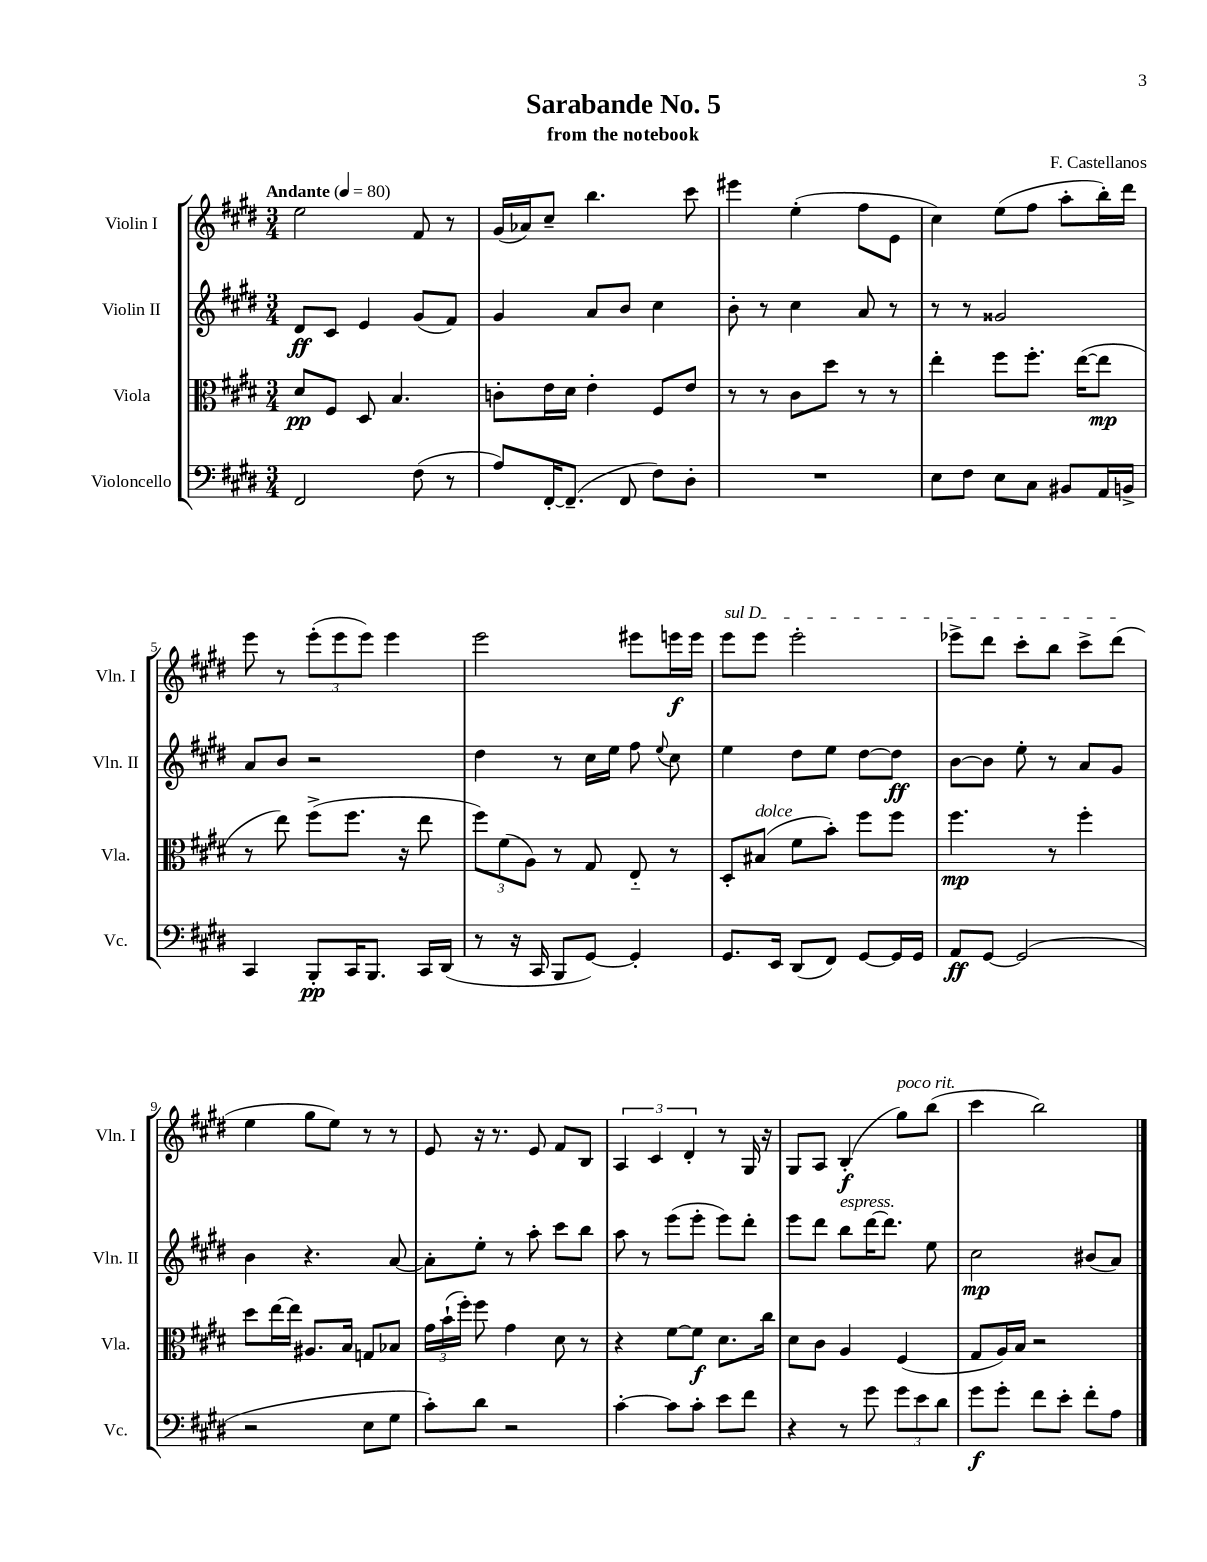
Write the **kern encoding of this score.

**kern	**dynam	**kern	**dynam	**kern	**dynam	**kern	**dynam
*part4	*part4	*part3	*part3	*part2	*part2	*part1	*part1
*staff4	*staff4	*staff3	*staff3	*staff2	*staff2	*staff1	*staff1
*I"Violoncello	*	*I"Viola	*	*I"Violin II	*	*I"Violin I	*
*I'Vc.	*	*I'Vla.	*	*I'Vln. II	*	*I'Vln. I	*
*clefF4	*	*clefC3	*	*clefG2	*	*clefG2	*
*k[f#c#g#d#]	*	*k[f#c#g#d#]	*	*k[f#c#g#d#]	*	*k[f#c#g#d#]	*
*M3/4	*	*M3/4	*	*M3/4	*	*M3/4	*
*MM80	*	*MM80	*	*MM80	*	*MM80	*
=1	=1	=1	=1	=1	=1	=1	=1
!	!	!	!	!	!	!LO:TX:a:B:t=Andante	!
2FF#/	.	8d#/L	pp	8d#/L	ff	2ee\	.
.	.	8F#/J	.	8c#/J	.	.	.
.	.	8D#/	.	4e/	.	.	.
.	.	4.B/	.	.	.	.	.
(8F#\	.	.	.	(8g#/L	.	8f#/	.
8r	.	.	.	8f#/J)	.	8r	.
=2	=2	=2	=2	=2	=2	=2	=2
8A/L)	.	8cn'\L	.	4g#/	.	(16g#/LL	.
.	.	.	.	.	.	16a-X/J)	.
[16FF#'/K	.	16e\L	.	.	.	8cc#~/J	.
(8.FF#~/J]	.	16d#\JJ	.	.	.	.	.
.	.	4e'\	.	8a/L	.	4.bb\	.
8FF#/	.	.	.	8b/J	.	.	.
8F#\L)	.	8F#/L	.	4cc#\	.	.	.
8D#'\J	.	8e/J	.	.	.	8ccc#\	.
=3	=3	=3	=3	=3	=3	=3	=3
2.r	.	8r	.	8b'\	.	4eee#X\	.
.	.	8r	.	8r	.	.	.
.	.	8c#\L	.	4cc#\	.	(4ee'\	.
.	.	8dd#\J	.	.	.	.	.
.	.	8r	.	8a/	.	8ff#\L	.
.	.	8r	.	8r	.	8e\J	.
=4	=4	=4	=4	=4	=4	=4	=4
8E\L	.	4ee'\	.	8r	.	4cc#\)	.
8F#\J	.	.	.	8r	.	.	.
8E\L	.	8ff#\L	.	2g##X/	.	(8ee\L	.
8C#\J	.	8.ff#'\J	.	.	.	8ff#\J	.
8BB#X/L	.	.	.	.	.	8aa'\L	.
.	.	([16ee\KL	.	.	.	.	.
16AA/L	.	8ee\J]	mp	.	.	16bb'\L)	.
16BBn^/JJ	.	.	.	.	.	16ddd#\JJ	.
!!LO:LB:g=z
=5	=5	=5	=5	=5	=5	=5	=5
4CC#/	.	8r	.	8a/L	.	8eee\	.
.	.	8ee\)	.	8b/J	.	8r	.
8BBB'/L	pp	(8ff#^\L	.	2r	.	(12eee'\L	.
.	.	.	.	.	.	12eee\	.
16CC#/K	.	8.ff#\J	.	.	.	.	.
.	.	.	.	.	.	12eee\J)	.
8.BBB/J	.	.	.	.	.	.	.
.	.	.	.	.	.	4eee\	.
.	.	16r	.	.	.	.	.
16CC#/LL	.	8ee\	.	.	.	.	.
(16DD#/JJ	.	.	.	.	.	.	.
=6	=6	=6	=6	=6	=6	=6	=6
8r	.	12ff#\L)	.	4dd#\	.	2eee\	.
.	.	(12f#\	.	.	.	.	.
16r	.	.	.	.	.	.	.
.	.	12A\J)	.	.	.	.	.
16CC#/	.	.	.	.	.	.	.
8BBB/L	.	8r	.	8r	.	.	.
[8GG#/J)	.	8G#/	.	16cc#\LL	.	.	.
.	.	.	.	16ee\JJ	.	.	.
4GG#'/]	.	8E/	.	8ff#\	.	8eee#X\L	.
.	.	.	.	8qqee/	.	.	.
.	.	8r	.	8cc#\	.	16eeen\L	f
.	.	.	.	.	.	16eee\JJ	.
=7	=7	=7	=7	=7	=7	=7	=7
!	!	!	!	!	!	!LO:TX:a:i:t=sul D	!
8.GG#/L	.	8D#'/L	.	4ee\	.	8eee\L	.
!	!	!LO:TX:a:i:t=dolce	!	!	!	!	!
.	.	(8B#X/J	.	.	.	8eee\J	.
16EE/Jk	.	.	.	.	.	.	.
(8DD#/L	.	8f#\L	.	8dd#\L	.	2eee'\	.
8FF#/J)	.	8b'\J)	.	8ee\J	.	.	.
[8GG#/L	.	8ff#\L	.	[8dd#\L	.	.	.
16GG#/L]	.	8ff#\J	.	8dd#\J]	ff	.	.
16GG#/JJ	.	.	.	.	.	.	.
=8	=8	=8	=8	=8	=8	=8	=8
8AA/L	ff	4.ff#\	mp	[8b\L	.	8eee-X^\L	.
[8GG#/J	.	.	.	8b\J]	.	8ddd#\J	.
(2GG#/]	.	.	.	8ee'\	.	8ccc#'\L	.
.	.	8r	.	8r	.	8bb\J	.
.	.	4ff#'\	.	8a/L	.	8ccc#^\L	.
.	.	.	.	8g#/J	.	(8ddd#\J	.
!!LO:LB:g=z
=9	=9	=9	=9	=9	=9	=9	=9
2r	.	8dd#\L	.	4b\	.	4ee\	.
.	.	[16ee\L	.	.	.	.	.
.	.	16ee\JJ]	.	.	.	.	.
.	.	8.A#X/L	.	4.r	.	8gg#\L	.
.	.	.	.	.	.	8ee\J)	.
.	.	16B/Jk	.	.	.	.	.
8E\L	.	8Gn/L	.	.	.	8r	.
8G#\J	.	8B-X/J	.	[8a/	.	8r	.
=10	=10	=10	=10	=10	=10	=10	=10
8c#'\L)	.	24g#\LL	.	8a'\L]	.	8e/	.
.	.	(24b`\	.	.	.	.	.
.	.	24ff#'\JJ)	.	.	.	.	.
8d#\J	.	8ff#\	.	8ee'\J	.	16r	.
.	.	.	.	.	.	8.r	.
2r	.	4g#\	.	8r	.	.	.
.	.	.	.	8aa'\	.	8e/	.
.	.	8d#\	.	8ccc#\L	.	8f#/L	.
.	.	8r	.	8bb\J	.	8B/J	.
=11	=11	=11	=11	=11	=11	=11	=11
[4c#'\	.	4r	.	8aa\	.	6A/	.
.	.	.	.	8r	.	.	.
.	.	.	.	.	.	6c#/	.
8c#\L]	.	[8f#\L	.	(8eee\L	.	.	.
.	.	.	.	.	.	6d#'/	.
8c#'\J	.	8f#\J]	f	8eee'\J	.	.	.
8e\L	.	8.d#\L	.	8eee\L)	.	8r	.
8f#\J	.	.	.	8ddd#'\J	.	16G#/	.
.	.	16cc#\Jk	.	.	.	16r	.
=12	=12	=12	=12	=12	=12	=12	=12
4r	.	8d#\L	.	8eee\L	.	8G#/L	.
.	.	8c#\J	.	8ddd#\J	.	8A/J	.
!	!	!	!	!LO:TX:a:i:t=espress.	!	!	!
8r	.	4A/	.	8bb\L	.	(4B'/	f
8g#\	.	.	.	[16ddd#\K	.	.	.
.	.	.	.	8.ddd#\J]	.	.	.
!	!	!	!	!	!	!LO:TX:a:i:t=poco rit.	!
12g#\L	.	(4F#/	.	.	.	8gg#\L)	.
12e\	.	.	.	.	.	.	.
.	.	.	.	8ee\	.	(8bb\J	.
12d#\J	.	.	.	.	.	.	.
=13	=13	=13	=13	=13	=13	=13	=13
8g#\L	f	8G#/L	.	2cc#\	mp	4ccc#\	.
8g#'\J	.	16A/L)	.	.	.	.	.
.	.	16B/JJ	.	.	.	.	.
8f#\L	.	2r	.	.	.	2bb\)	.
8e'\J	.	.	.	.	.	.	.
8f#'\L	.	.	.	(8b#X/L	.	.	.
8A\J	.	.	.	8a/J)	.	.	.
==	==	==	==	==	==	==	==
*-	*-	*-	*-	*-	*-	*-	*-
